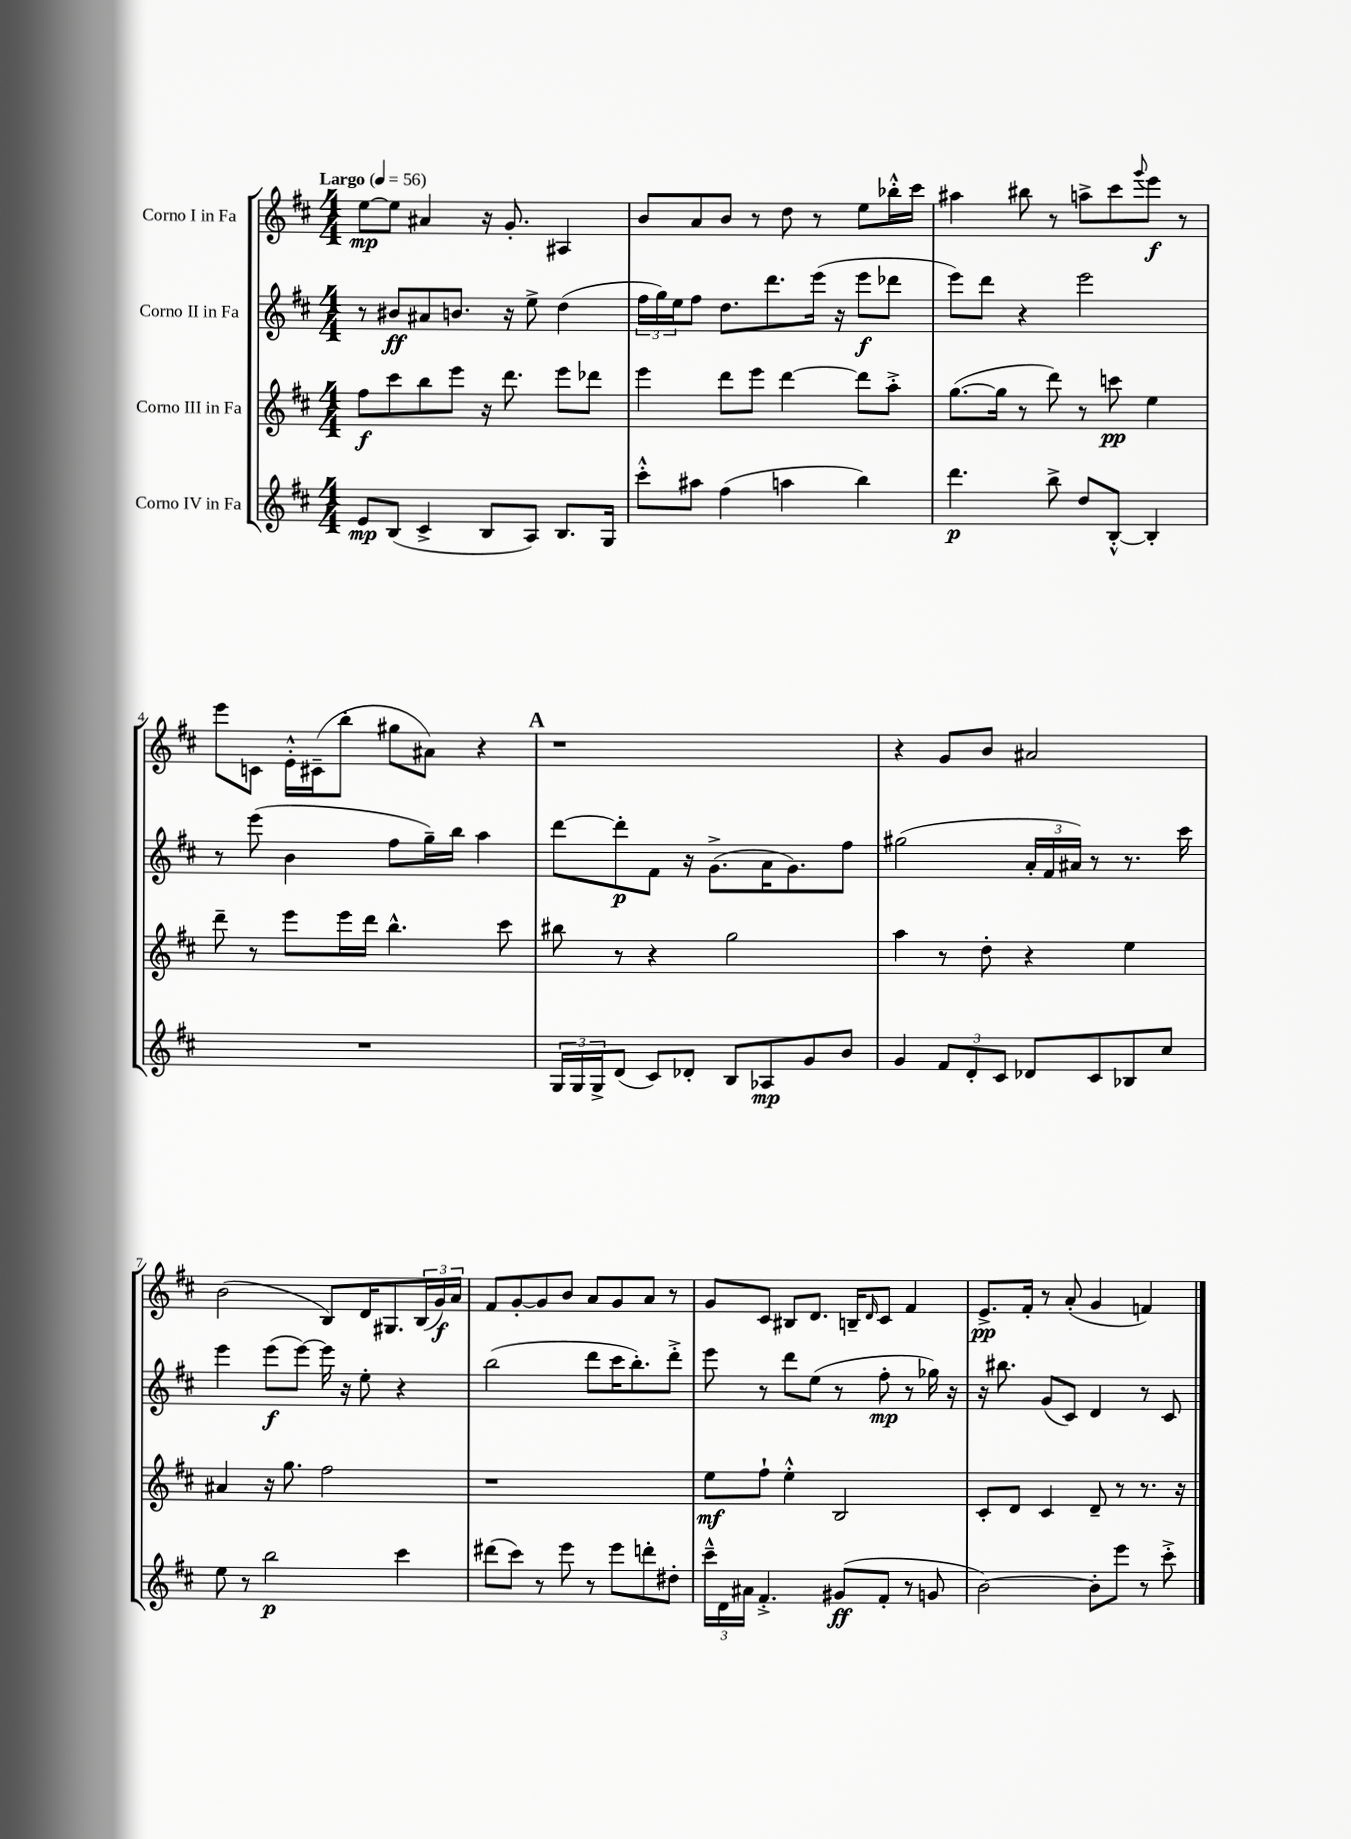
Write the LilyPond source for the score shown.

<<
\new StaffGroup <<
\new Staff = "s0" \with { instrumentName = "Corno I in Fa" } {
    \clef treble \key d \major \numericTimeSignature \time 4/4 \tempo "Largo" 4 = 56
    e''8~\mp e''8 ais'4 r16 g'8.-. ais4 |
    b'8 a'8 b'8 r8 d''8 r8 e''8 bes''16-.-^ cis'''16 |
    ais''4 bis''8 r8 a''8-> cis'''8 \appoggiatura { g'''8 } e'''8\f r8 |
    e'''8 c'8 e'16-.-^ cis'16--( b''8-. gis''8 ais'8) r4 |
    \mark \markup { \bold "A" } r1 |
    r4 g'8 b'8 ais'2 |
    b'2( b8) d'16 gis8. \tuplet 3/2 { b16( g'16\f) a'16 } |
    fis'8 g'8~-. g'8 b'8 a'8 g'8 a'8 r8 |
    g'8 cis'8 bis8 d'8. b16-- \grace { d'16 } cis'8 fis'4 |
    e'8.->\pp fis'16-. r8 a'8-.( g'4 f'4) \bar "|." |
}
\new Staff = "s1" \with { instrumentName = "Corno II in Fa" } {
    \clef treble \key d \major \numericTimeSignature \time 4/4
    r8 bis'8\ff ais'8 b'8. r16 e''8-> d''4( |
    \tuplet 3/2 { fis''16 g''16) e''16 } fis''8 d''8. d'''8. e'''16( r16 e'''8\f des'''8 |
    e'''8) d'''8 r4 e'''2 |
    r8 e'''8( b'4 fis''8 g''16--) b''16 a''4 |
    \mark \markup { \bold "A" } d'''8~ d'''8-.\p fis'8 r16 g'8.->( a'16 g'8.) fis''8 |
    gis''2( \tuplet 3/2 { a'16-. fis'16 ais'16) } r8 r8. cis'''16 |
    e'''4 e'''8\f( e'''8~) e'''16 r16 e''8-. r4 |
    b''2( d'''8 cis'''16 b''8.-.) d'''8-.-> |
    e'''8 r8 d'''8 e''8( r8 fis''8-.\mp r8 ges''16) r16 |
    r16 bis''8. g'8( cis'8) d'4 r8 cis'8 \bar "|." |
}
\new Staff = "s2" \with { instrumentName = "Corno III in Fa" } {
    \clef treble \key d \major \numericTimeSignature \time 4/4
    fis''8\f cis'''8 b''8 e'''8 r16 d'''8. e'''8 des'''8 |
    e'''4 d'''8 e'''8 d'''4~ d'''8 a''8-.-> |
    g''8.~( g''16 r8 d'''8) r8 c'''8\pp e''4 |
    d'''8-- r8 e'''8 e'''16 d'''16 b''4.-^ cis'''8 |
    \mark \markup { \bold "A" } bis''8 r8 r4 g''2 |
    a''4 r8 d''8-. r4 e''4 |
    ais'4 r16 g''8. fis''2 |
    r1 |
    e''8\mf fis''8-! e''4-.-^ b2 |
    cis'8-. d'8 cis'4 d'8-- r8 r8. r16 \bar "|." |
}
\new Staff = "s3" \with { instrumentName = "Corno IV in Fa" } {
    \clef treble \key d \major \numericTimeSignature \time 4/4
    e'8\mp b8( cis'4-> b8 a8) b8. g16 |
    cis'''8-.-^ ais''8 fis''4( a''4 b''4) |
    d'''4.\p b''8-> d''8 b8~-.-^ b4-. |
    R1 |
    \mark \markup { \bold "A" } \tuplet 3/2 { g16 g16 g16-> } d'8( cis'8) des'8-. b8 aes8\mp g'8 b'8 |
    g'4 \tuplet 3/2 { fis'8 d'8-. cis'8 } des'8 cis'8 bes8 cis''8 |
    e''8 r8 b''2\p cis'''4 |
    dis'''8( cis'''8) r8 e'''8 r8 e'''8 d'''8-. dis''8-. |
    \tuplet 3/2 { cis'''16---^ d'16 ais'16 } fis'4.-.-> gis'8\ff( fis'8-. r8 g'8 |
    b'2~) b'8-. e'''8 r8 cis'''8-.-> \bar "|." |
}
>>
>>
